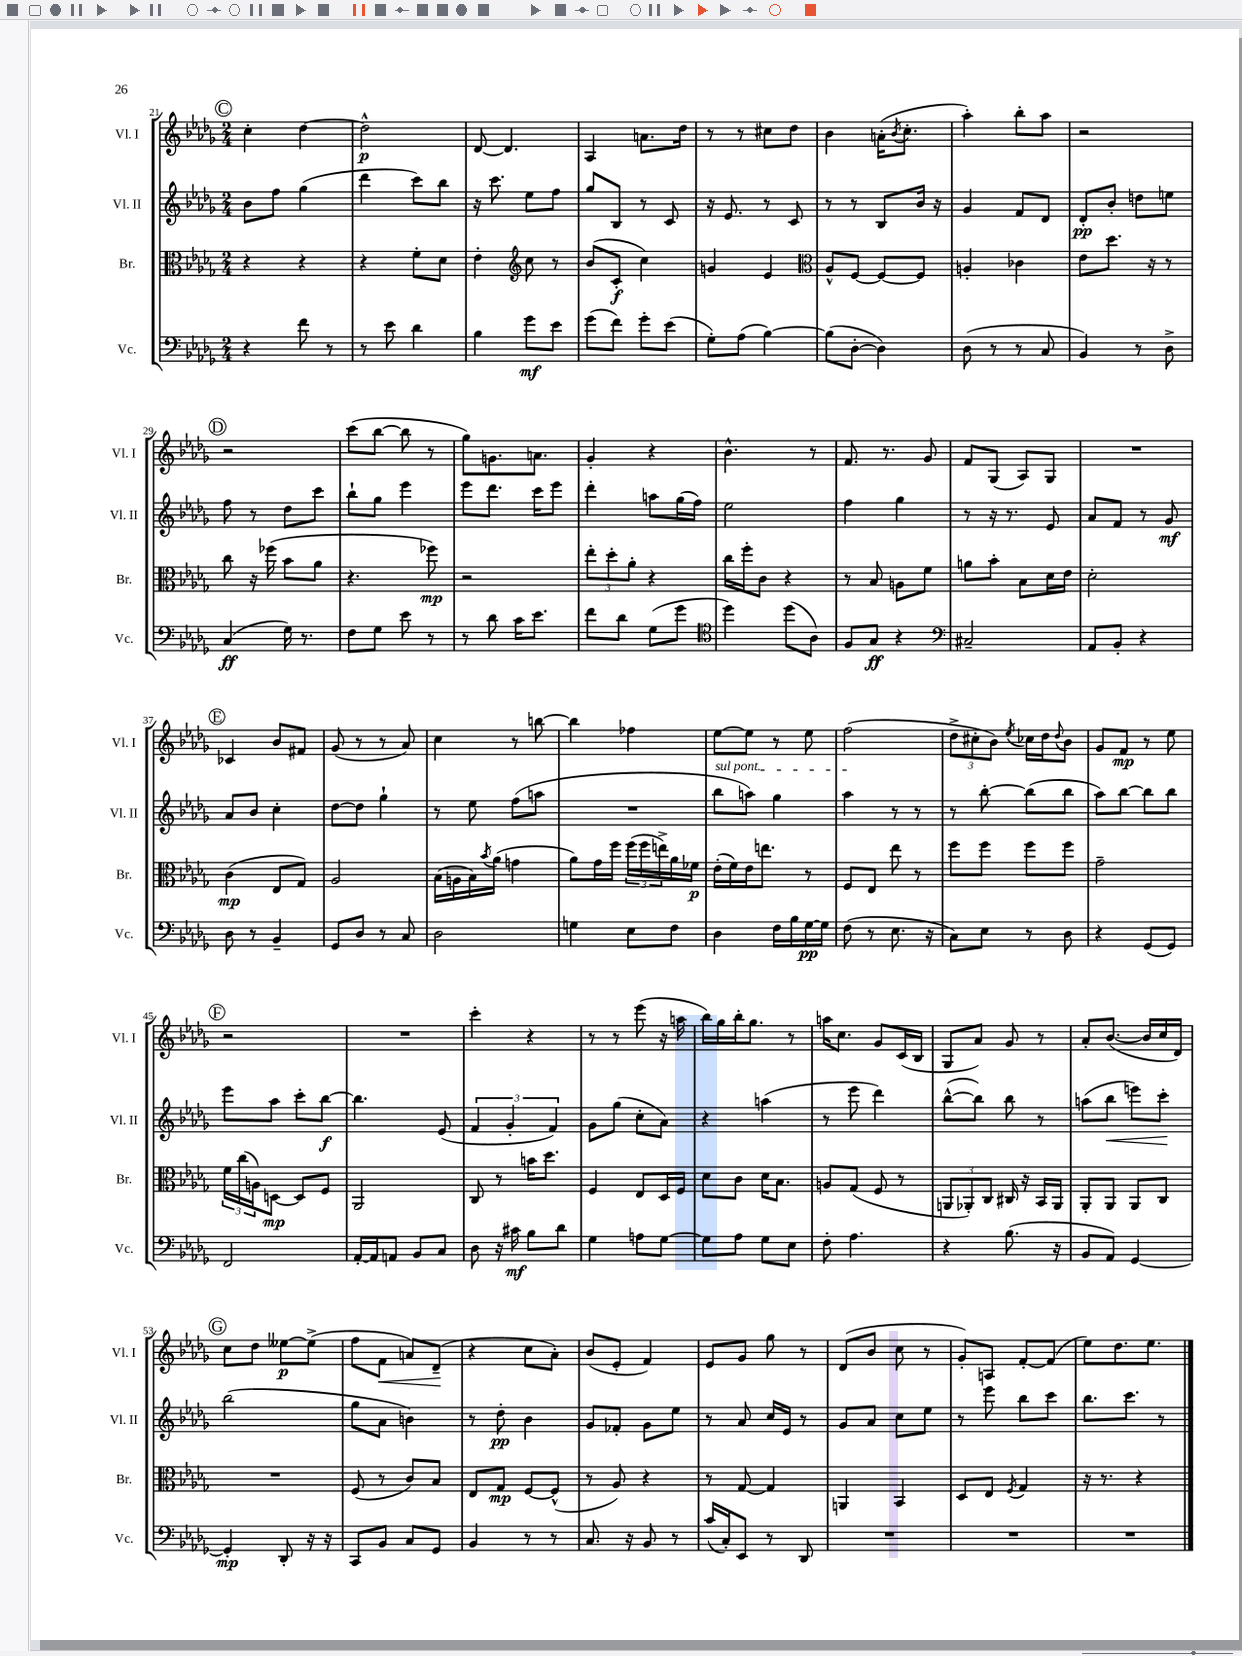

**kern	**kern	**kern	**kern
*staff4	*staff3	*staff2	*staff1
*clefF4	*clefC3	*clefG2	*clefG2
*k[b-e-a-d-g-]	*k[b-e-a-d-g-]	*k[b-e-a-d-g-]	*k[b-e-a-d-g-]
*M2/4	*M2/4	*M2/4	*M2/4
4r	4r	8b-	4cc'
.	.	8ff	.
8f	4r	(4gg-	[4dd-
8r	.	.	.
=	=	=	=
8r	4r	4ddd-	2dd-^^]
8e-	.	.	.
4d-	8f'	8ccc)	.
.	8d-	8bb-	.
=	=	=	=
4B-	4e-'	16r	[8d-
.	.	8.ccc	.
.	.	.	4.d-]
*	*clefG2	*	*
8g-	8cc	8ee-	.
8e-	8r	8ff	.
=	=	=	=
(8g-	(8b-	8gg-	4A-
8f)	8c'	8B-	.
8g-'	4cc)	8r	8.a
(8e-	.	8c	.
.	.	.	16dd-
=	=	=	=
8G-')	4g	16r	8r
.	.	8.e-	.
(8A-	.	.	8r
[4B-)	4e-	8r	8cc#
.	.	8c	8dd-
=	=	=	=
*	*clefC3	*	*
(8B-]	8A-^^	8r	4b-
[8D-'	[8F	8r	.
4D-])	8F_	8B-	(16a'
.	.	.	8qb-
.	.	.	8.cc'
.	8F]	16b-	.
.	.	16r	.
=	=	=	=
(8D-	4A'	4g-	4aa-')
8r	.	.	.
8r	4c-	8f	8bb-'
8C	.	8d-	8aa-
=	=	=	=
4BB-)	8e-	8d-'	2r
.	8.dd-	8b-'	.
8r	.	8dd	.
.	16r	.	.
8D-^	8r	8ee	.
=	=	=	=
(4C	8cc	8ff	2r
.	16r	8r	.
.	(16ff-	.	.
16G-)	8b-	8dd-	.
8.r	.	.	.
.	8a-	8ccc	.
=	=	=	=
8F	4.r	8bb-`	(8ccc
8G-	.	8gg-	[8bb-
8e-	.	4eee-	8bb-]
8r	8ff-)	.	8r
=	=	=	=
8r	2r	8eee-	8gg-)
8d-	.	8.ddd-	8.g
16c	.	.	.
8.e-	.	16ccc	8.a
.	.	8eee-	.
=	=	=	=
8f	12ee-'	4ddd-'	4g-'
.	12dd-'	.	.
8d-	.	.	.
.	12a-'	.	.
(8G-	4r	8aa	4r
8g-	.	(16gg-	.
.	.	16ff)	.
=	=	=	=
*clefC4	*	*	*
4dd-)	16cc	2ee-	4.b-^^
.	16ff'	.	.
.	8c	.	.
(8dd-	4r	.	.
8A-)	.	.	8r
=	=	=	=
8F	8r	4ff	8.f
8G-	8B-	.	.
.	.	.	8.r
4r	8A	4gg-	.
.	8f	.	8g-
=	=	=	=
*clefF4	*	*	*
2C#~	8a	8r	8f
.	8b-'	16r	(8G-
.	.	8.r	.
.	8B-	.	8A-)
.	16d-	8e-	8G-
.	16e-	.	.
=	=	=	=
8AA-	2d-'	8a-	2r
8BB-'	.	8f	.
4r	.	8r	.
.	.	8g-	.
=	=	=	=
8D-	(4c	8a-	4c-
8r	.	8b-	.
4BB-~	8E-	4cc'	8b-
.	8G-)	.	8f#
=	=	=	=
8GG-	2A-	[8dd-	(8g-
8D-	.	8dd-]	8r
8r	.	4gg-`	8r
8C	.	.	8a-)
=	=	=	=
2D-	(16B-	8r	4cc
.	16A	.	.
.	16B-)	8ee-	.
.	8qb-	.	.
.	(16a-	.	.
.	4g	(8ff	8r
.	.	8aa	[8bb
=	=	=	=
4G	8a-)	2r	4bb]
.	16g-	.	.
.	16ff	.	.
8E-	(24ff	.	4ff-
.	24ff	.	.
.	24ee^)	.	.
8F	16a-	.	.
.	16f-	.	.
=	=	=	=
4D-	(16e-'	8bb-	[8ee-
.	16f)	.	.
.	16e-	8aa)	8ee-]
.	8.ee	.	.
16F	.	4gg-	8r
16B-	.	.	.
[16G-	8r	.	8ee-
16G-]	.	.	.
=	=	=	=
(8F	8F	4aa-	(2ff
8r	8E-	.	.
8.E-	8ee-	8r	.
.	8r	8r	.
16r	.	.	.
=	=	=	=
8C)	8ff	8r	12dd-^
.	.	.	12cc#'
8E-	8ff	[8bb-'	.
.	.	.	12b-)
.	.	.	8qee-
8r	8ff	(8bb-]	16cc-
.	.	.	16dd-
.	.	.	8qqdd-
8D-	8ff	8bb-	8b-
=	=	=	=
4r	2g-~	8aa-)	8g-
.	.	[8bb-	8f
(8GG-	.	8bb-]	8r
8GG-)	.	8bb-	8ee-
=	=	=	=
2FF	24f	8eee-	2r
.	(24cc	.	.
.	24A)	.	.
.	[8D	8aa-	.
.	8D]	8ccc'	.
.	8F	[8bb-	.
=	=	=	=
[16AA-'	2AA-	4.bb-]	2r
16AA-]	.	.	.
8AA	.	.	.
8BB-	.	.	.
8C	.	(8e-	.
=	=	=	=
8D-	8C	6f	4ccc'
16r	8r	.	.
.	.	6g-'	.
16c#	.	.	.
8B-	16b	.	4r
.	8.dd-	.	.
.	.	6f)	.
8d-	.	.	.
=	=	=	=
4G-	4F	8g-	8r
.	.	(8gg-	8r
8A	8E-	8cc'	(8eee-
[8G-	16D-	8a-)	16r
.	16F	.	16aa
=	=	=	=
8G-]	8d-	4r	16bb-)
.	.	.	16gg-
8A-	8c	.	16bb-'
.	.	.	8.gg-
8G-	16d-	(4aa	.
.	8.B-	.	.
8E-	.	.	8r
=	=	=	=
8F'	8A	8r	16aa
.	.	.	8.cc
4.A-	(8G-	8eee-	.
.	8F	4ddd-)	8g-
.	8r	.	(16c
.	.	.	16B-
=	=	=	=
4r	12AA	([8bb-^^	8G-
.	12AA-')	.	.
.	.	8bb-])	8a-)
.	12C	.	.
(8.B-	16C#	8bb-	8g-
.	16r	.	.
.	16BB-	8r	8r
16r	16AA-	.	.
=	=	=	=
8BB-	8AA-'	(8aa	8a-'
8AA-)	8AA-	8bb-	([8.b-
[4GG-	8AA-	8eee)	.
.	.	.	16b-]
.	8C	8ccc'	16cc
.	.	.	16d-)
=	=	=	=
4GG-']	2r	(2bb-	8cc
.	.	.	8dd-
8DD-'	.	.	[8ee--
16r	.	.	(8ee--^]
16r	.	.	.
=	=	=	=
8CC	(8F	8gg-	8ff
8BB-	8r	8a-	8f
8C	8c)	4b)	8a)
8GG-	8B-	.	(8d-~
=	=	=	=
4BB-	8E-	8r	4r
.	8G-	8dd-'	.
8r	[8F	4b-	8cc
8r	(8F^^]	.	8a-')
=	=	=	=
8.C	8r	8g-	(8b-
.	8A-)	8f-'	8e-'
16r	.	.	.
8BB-	4r	8g-	4f)
8r	.	8ee-	.
=	=	=	=
(16c	8r	8r	8e-
16C')	.	.	.
8EE-	[8G-	8a-	8g-
8r	4G-]	16cc	8gg-
.	.	16e-	.
8DD-	.	8r	8r
=	=	=	=
2r	4AA	8g-	(8d-
.	.	8a-	8b-
.	4BB-	8cc	8cc
.	.	8ee-	8r
=	=	=	=
2r	8D-	8r	8g-')
.	8E-	8eee-	8A
.	8qF	.	.
.	4G-	8bb-	[8f'
.	.	8ccc	(8f]
=	=	=	=
2r	16r	8.bb-	8ee-)
.	8.r	.	.
.	.	.	8.dd-
.	.	8.ccc	.
.	4r	.	.
.	.	.	8.ee-
.	.	8r	.
==	==	==	==
*-	*-	*-	*-
